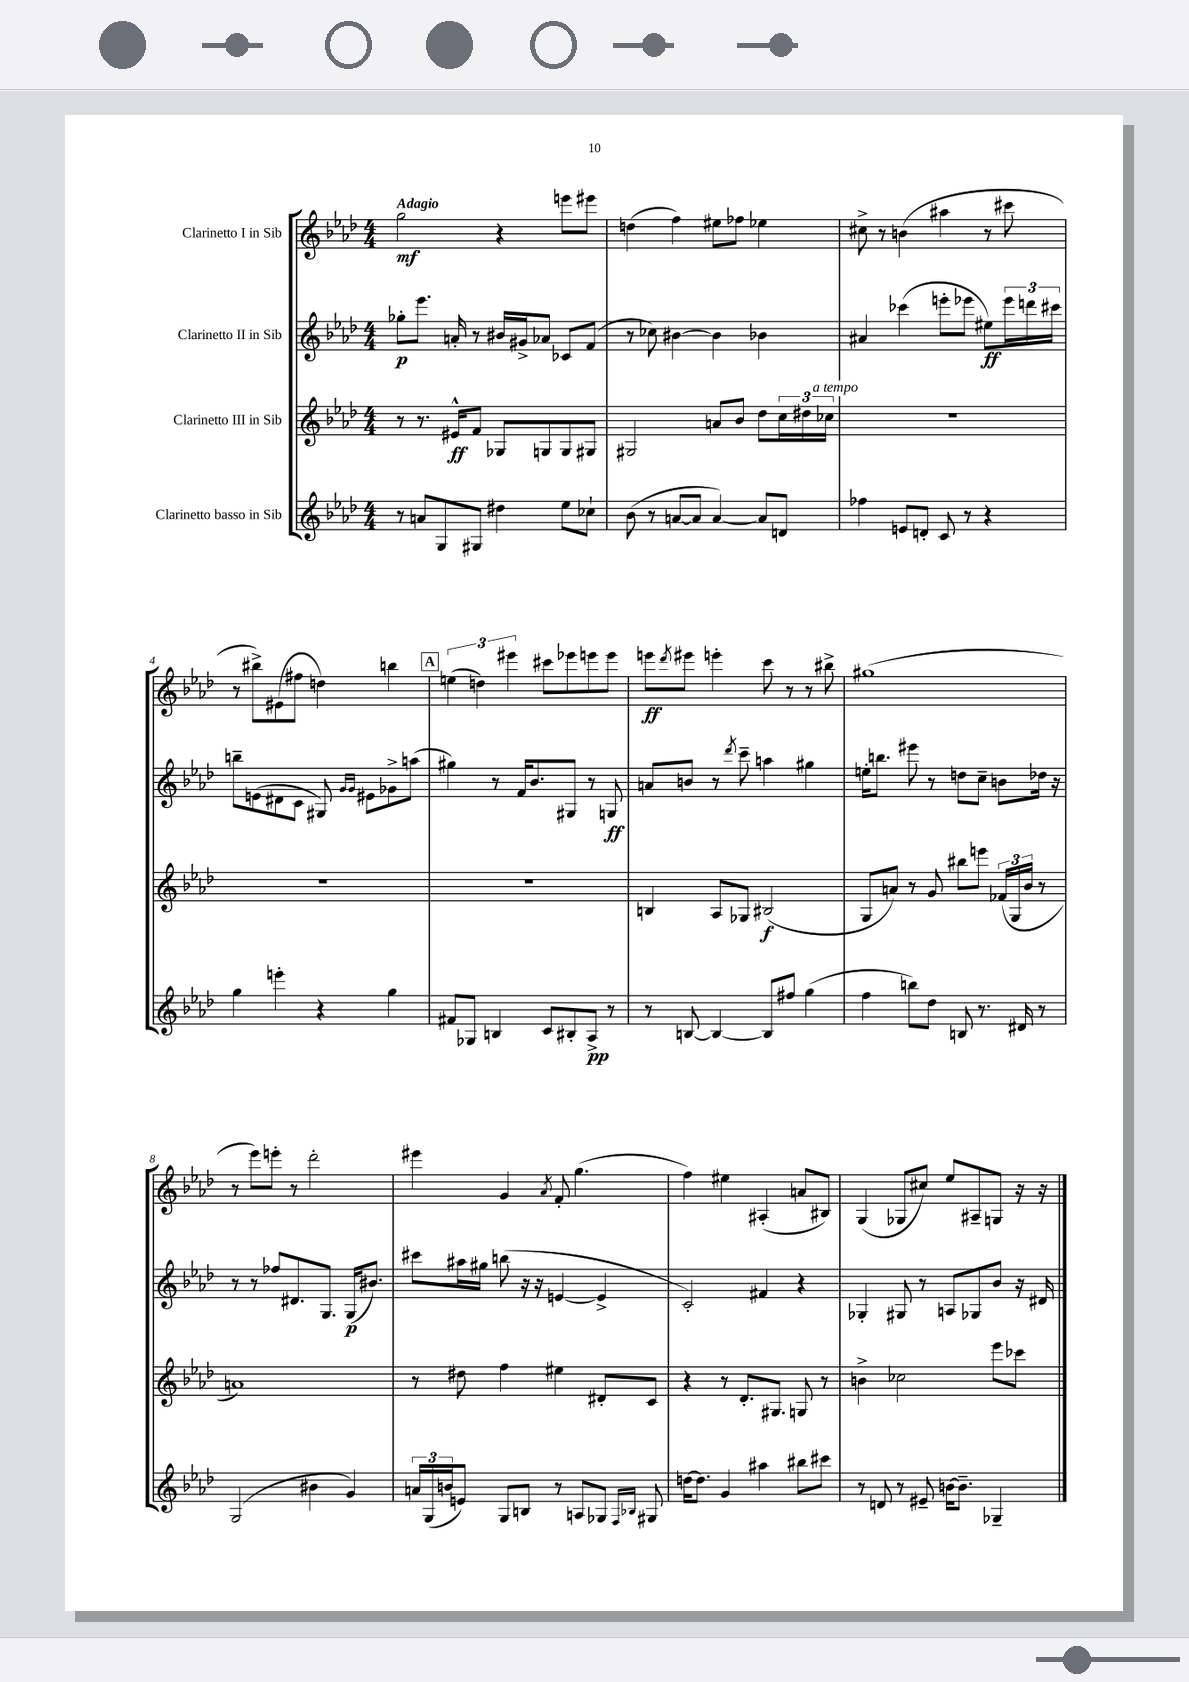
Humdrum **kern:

**kern	**dynam	**kern	**dynam	**kern	**dynam	**kern	**dynam
*part4	*part4	*part3	*part3	*part2	*part2	*part1	*part1
*staff4	*staff4	*staff3	*staff3	*staff2	*staff2	*staff1	*staff1
*I"Clarinetto basso in Sib	*	*I"Clarinetto III in Sib	*	*I"Clarinetto II in Sib	*	*I"Clarinetto I in Sib	*
*clefG2	*	*clefG2	*	*clefG2	*	*clefG2	*
*k[b-e-a-d-]	*	*k[b-e-a-d-]	*	*k[b-e-a-d-]	*	*k[b-e-a-d-]	*
*M4/4	*	*M4/4	*	*M4/4	*	*M4/4	*
=1	=1	=1	=1	=1	=1	=1	=1
!	!	!	!	!	!	!LO:TX:a:B:t=Adagio	!
8r	.	8r	.	8gg-X'\L	p	2gg\	mf
8an/L	.	8.r	.	8.eee-\J	.	.	.
8G/	.	.	.	.	.	.	.
.	.	16e#X^^/KL	ff	16an'/	.	.	.
8G#X/J	.	8f/J	.	8r	.	.	.
4dd#X\	.	8G-X/L	.	16b#X/LL	.	4r	.
.	.	.	.	16g#X^/J	.	.	.
.	.	8Gn/	.	8a-X/J	.	.	.
8ee-\L	.	8G/	.	8c-X/L	.	8eeen\L	.
8cc-X`\J	.	8G#X/J	.	(8f/J	.	8eee#X\J	.
=2	=2	=2	=2	=2	=2	=2	=2
(8b-\	.	2G#X/	.	8r	.	(4ddn\	.
8r	.	.	.	8cc-X\)	.	.	.
[8an/L	.	.	.	[4b#X\	.	4ff\)	.
8a/J]	.	.	.	.	.	.	.
[4a/)	.	8an/L	.	4b#\]	.	8ee#X\L	.
.	.	8b-/J	.	.	.	8ff-X\J	.
8a/L]	.	8dd-\L	.	4b-X\	.	4ee-X\	.
8dn/J	.	24cc\L	.	.	.	.	.
.	.	24dd#X\	.	.	.	.	.
!	!	!LO:TX:a:i:t=a tempo	!	!	!	!	!
.	.	24cc-X\JJ	.	.	.	.	.
=3	=3	=3	=3	=3	=3	=3	=3
4ff-X\	.	1r	.	4a#X/	.	8cc#X^\	.
.	.	.	.	.	.	8r	.
8en/L	.	.	.	(4ccc-X\	.	(4bn\	.
8dn'/J	.	.	.	.	.	.	.
8c/	.	.	.	8eeen'\L	.	4aa#X\	.
8r	.	.	.	8eee-X\J	.	.	.
4r	.	.	.	8ee#X\L)	ff	8r	.
.	.	.	.	24eee-\L	.	8ccc#X\	.
.	.	.	.	24dddn\	.	.	.
.	.	.	.	24ccc#X\JJ	.	.	.
!!LO:LB:g=z
=4	=4	=4	=4	=4	=4	=4	=4
4gg\	.	1r	.	8bbn~\L	.	8r	.
.	.	.	.	(8en\	.	8bb#X^\L)	.
4eeen'\	.	.	.	8d#X\	.	(8e#X\	.
.	.	.	.	8c\J	.	8ff#X\J	.
4r	.	.	.	8G#X/)	.	4ddn\)	.
.	.	.	.	16qqg/LL	.	.	.
.	.	.	.	16qqg/JJ	.	.	.
.	.	.	.	8e#X\L	.	.	.
4gg\	.	.	.	8g-X^\	.	4bbn\	.
.	.	.	.	(8aan\J	.	.	.
!!LO:REH:place=s1:t=A
=5	=5	=5	=5	=5	=5	=5	=5
8f#X/L	.	1r	.	4gg#X\)	.	(6een\	.
8G-X/J	.	.	.	.	.	.	.
.	.	.	.	.	.	6ddn\)	.
4Bn/	.	.	.	8r	.	.	.
.	.	.	.	.	.	6eee#X\	.
.	.	.	.	16f/KL	.	.	.
.	.	.	.	8.b-/	.	.	.
8c/L	.	.	.	.	.	8ccc#X\L	.
8B#X'/	.	.	.	8G#X/J	.	8eee-X\	.
8A-^/J	pp	.	.	8r	.	8eeen\	.
8r	.	.	.	8Gn/	ff	8eee\J	.
=6	=6	=6	=6	=6	=6	=6	=6
8r	.	4Bn/	.	8an/L	.	8eeen\L	ff
.	.	.	.	.	.	8qddd-/	.
[8Bn/	.	.	.	8bn/J	.	8eee#X\J	.
4B/_	.	8A-/L	.	8r	.	4eeen'\	.
.	.	.	.	8qddd-/	.	.	.
.	.	8G-X/J	.	8ccc~\	.	.	.
8B/L]	.	(2B#X/	f	4aan\	.	8ccc\	.
8ff#X/J	.	.	.	.	.	8r	.
(4gg\	.	.	.	4gg#X\	.	8r	.
.	.	.	.	.	.	8bb#X^\	.
=7	=7	=7	=7	=7	=7	=7	=7
4ff\	.	8G/L	.	16een'\KL	.	(1gg#X	.
.	.	.	.	8.bbn\J	.	.	.
.	.	8an/J)	.	.	.	.	.
8bbn\L)	.	8r	.	8eee#X\	.	.	.
8dd-\J	.	8g/	.	8r	.	.	.
8Bn/	.	8bb#X\L	.	8ddn\L	.	.	.
8.r	.	8eeen\J	.	8cc~\J	.	.	.
.	.	(24f-X/LL	.	8bn\L	.	.	.
.	.	24G/	.	.	.	.	.
16d#X/	.	.	.	.	.	.	.
.	.	24b-/JJ	.	.	.	.	.
8r	.	8r	.	16dd-X\Jk	.	.	.
.	.	.	.	16r	.	.	.
!!LO:LB:g=z
=8	=8	=8	=8	=8	=8	=8	=8
(2G/	.	1an)	.	8r	.	8r	.
.	.	.	.	8r	.	8eee-\L)	.
.	.	.	.	8ff-X/L	.	8eeen'\J	.
.	.	.	.	8.d#X/	.	8r	.
4b#X\	.	.	.	.	.	2ddd-'\	.
.	.	.	.	8.G/J	.	.	.
4g/)	.	.	.	(16G/KL	p	.	.
.	.	.	.	8.b#X/J)	.	.	.
=9	=9	=9	=9	=9	=9	=9	=9
24an/LL	.	8r	.	8ccc#X\L	.	4eee#X\	.
(24G/	.	.	.	.	.	.	.
24bn/J	.	.	.	.	.	.	.
8en/J)	.	8dd#X\	.	16aa#X\L	.	.	.
.	.	.	.	16gg#X\JJ	.	.	.
8G/L	.	4ff\	.	(8bbn\	.	4g/	.
8Bn/J	.	.	.	16r	.	.	.
.	.	.	.	16r	.	.	.
.	.	.	.	.	.	8qa-/	.
8r	.	4ee#X\	.	[4en/	.	8f'/	.
8An/L	.	.	.	.	.	(4.gg\	.
8G-X/J	.	8d#X'/L	.	4e^/]	.	.	.
16qqF/LL	.	.	.	.	.	.	.
16qqB-X/JJ	.	.	.	.	.	.	.
8G#X/	.	8c/J	.	.	.	.	.
=10	=10	=10	=10	=10	=10	=10	=10
[16ddn\KL	.	4r	.	2c'/)	.	4ff\)	.
8.dd\J]	.	.	.	.	.	.	.
4g/	.	8r	.	.	.	4ee#X\	.
.	.	8.d-'/L	.	.	.	.	.
4aa#X\	.	.	.	4f#X/	.	(4A#X'/	.
.	.	8.G#X/J	.	.	.	.	.
8bb#X\L	.	8Gn/	.	4r	.	8an/L	.
8ccc#X\J	.	8r	.	.	.	8B#X/J)	.
=11	=11	=11	=11	=11	=11	=11	=11
8r	.	4bn^\	.	4G-X'/	.	(4G/	.
8dn/	.	.	.	.	.	.	.
8r	.	2cc-X\	.	8G#X/	.	8G-X/L	.
8e#X~/	.	.	.	8r	.	8cc#X/J)	.
[16bn\KL	.	.	.	8An/L	.	8ee-/L	.
8.b~\J]	.	.	.	.	.	.	.
.	.	.	.	8G-X/	.	8A#X~/	.
4G-X~/	.	8eee-\L	.	8b-/J	.	8Gn/J	.
.	.	8ccc-X\J	.	16r	.	16r	.
.	.	.	.	16d#X/	.	16r	.
==	==	==	==	==	==	==	==
*-	*-	*-	*-	*-	*-	*-	*-
